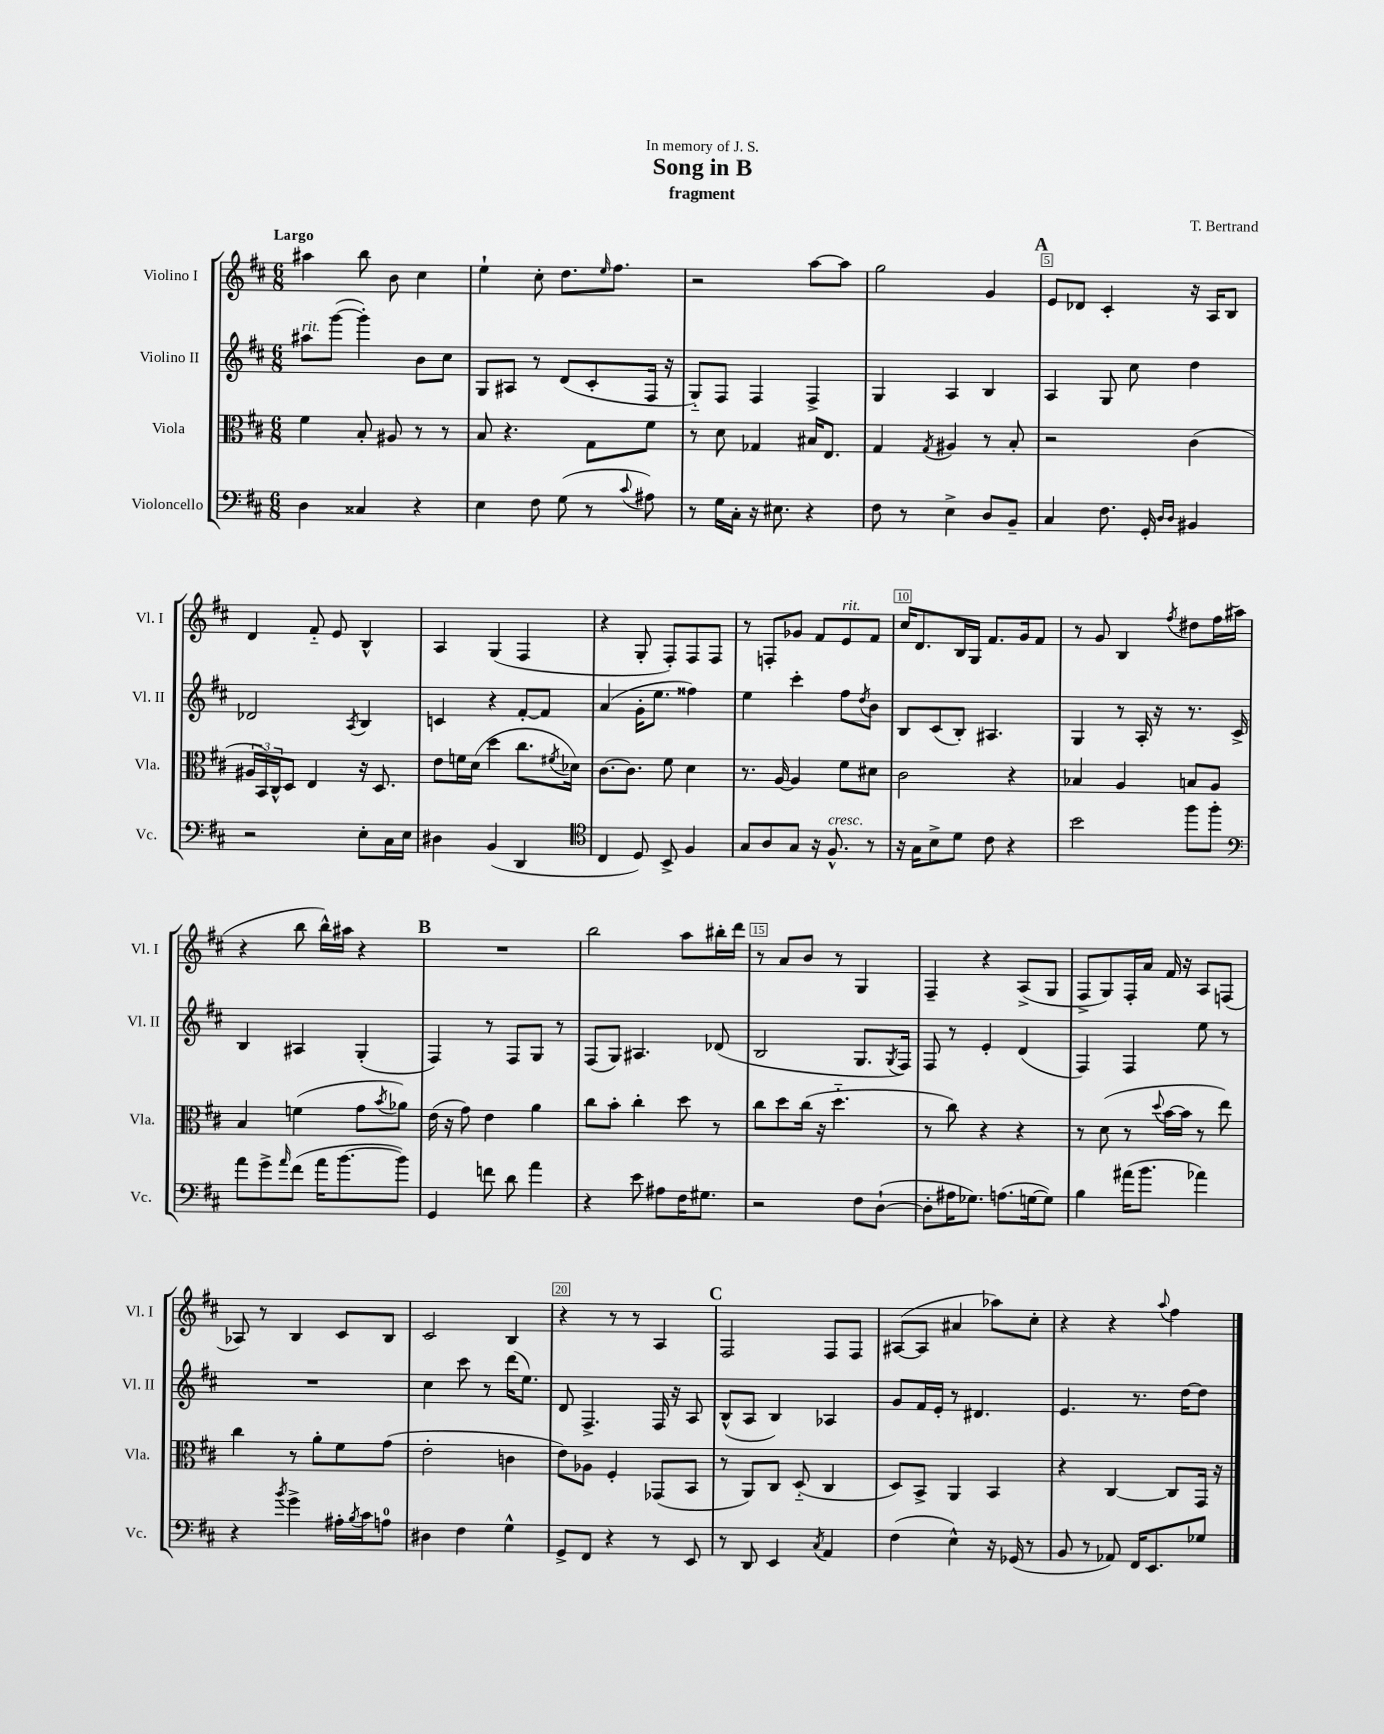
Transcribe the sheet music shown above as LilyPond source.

\header { title = "Song in B" composer = "T. Bertrand" subtitle = "fragment" dedication = "In memory of J. S." }
<<
\new StaffGroup <<
\new Staff = "s0" \with { instrumentName = "Violino I" shortInstrumentName = "Vl. I" } {
    \clef treble \key d \major \numericTimeSignature \time 6/8 \tempo "Largo"
    ais''4 b''8 b'8 cis''4 |
    e''4-! cis''8-. d''8. \grace { e''16 } fis''8. |
    r2 a''8~ a''8 |
    g''2 g'4 |
    \mark \markup { \bold "A" } e'8 des'8 cis'4-. r16 a16 b8 |
    d'4 fis'8-_ e'8 b4-^ |
    a4 g4( fis4 |
    r4 g8-. fis8-.) fis8 fis8 |
    r8 f8-. ges'8 fis'8 e'8^\markup { \italic "rit." } fis'8 |
    cis''16 d'8. b16 g16 fis'8. g'16 fis'8 |
    r8 g'8 b4 \acciaccatura { fis''8 } dis''8 fis''16 ais''16( |
    r4 b''8 b''16-^) ais''16 r4 |
    \mark \markup { \bold "B" } R2. |
    b''2 a''8 bis''16-. d'''16 |
    r8 a'8 b'8 r8 g4 |
    fis4-- r4 a8->( g8 |
    fis8-> g8) fis16-. a'16 fis'16 r16 a8 f8( |
    aes8) r8 b4 cis'8 b8 |
    cis'2 b4 |
    r4 r8 r8 a4 |
    \mark \markup { \bold "C" } fis2 fis8 fis8 |
    ais8~( ais8 ais'4 aes''8) cis''8-. |
    r4 r4 \appoggiatura { a''8 } fis''4 \bar "|." |
}
\new Staff = "s1" \with { instrumentName = "Violino II" shortInstrumentName = "Vl. II" } {
    \clef treble \key d \major \numericTimeSignature \time 6/8
    ais''8^\markup { \italic "rit." } g'''8~( g'''4-.) b'8 cis''8 |
    g8 ais8 r8 d'8( cis'8-. fis16 r16 |
    g8-_) fis8 fis4 fis4-> |
    g4 a4 b4 |
    \mark \markup { \bold "A" } a4 g8 cis''8 d''4 |
    des'2 \acciaccatura { a8 } b4 |
    c'4 r4 fis'8~-. fis'8 |
    a'4( g'16-. e''8. fisis''4) |
    e''4 cis'''4-. fis''8 \acciaccatura { d''8 } b'8 |
    b8 cis'8( b8-.) ais4. |
    g4 r8 a16-. r16 r8. cis'16-> |
    b4 ais4 g4-.( |
    \mark \markup { \bold "B" } fis4) r8 fis8 g8 r8 |
    fis8( g8) ais4. des'8( |
    b2 g8. \acciaccatura { g8 } fis16) |
    fis8 r8 e'4-. d'4( |
    fis4) fis4 e''8 r8 |
    R2. |
    cis''4 cis'''8 r8 d'''16( e''8.) |
    d'8 fis4.-> fis16 r16 a8 |
    \mark \markup { \bold "C" } b8-^( a8 b4) aes4 |
    g'8 fis'16 e'16-. r8 dis'4. |
    e'4. r8. d''16~ d''8 \bar "|." |
}
\new Staff = "s2" \with { instrumentName = "Viola" shortInstrumentName = "Vla." } {
    \clef alto \key d \major \numericTimeSignature \time 6/8
    fis'4 b8-. ais8 r8 r8 |
    b8 r4. g8 fis'8 |
    r8 d'8 ges4 bis16 e8. |
    g4 \acciaccatura { g8 } ais4 r8 b8-. |
    \mark \markup { \bold "A" } r2 cis'4( |
    \tuplet 3/2 { ais16 b,16) cis16-^ } d8 e4 r16 d8. |
    e'8 f'16 d'16( d''4 cis''8. \acciaccatura { fis'8 } des'16) |
    cis'8.~ cis'8. fis'8 d'4 |
    r8. a16~ a4 fis'8 dis'8 |
    cis'2 r4 |
    bes4 a4 b8 a8 |
    b4 f'4( g'8 \acciaccatura { b'8 } aes'8) |
    \mark \markup { \bold "B" } e'16( r16 g'8) e'4 a'4 |
    cis''8 b'8-. cis''4-. d''8 r8 |
    cis''8 d''8 cis''16( r16 d''4.-_ |
    r8 cis''8) r4 r4 |
    r8 d'8( r8 \appoggiatura { d''8 } b'16~ b'16 r8 e''8) |
    cis''4 r8 a'8-. fis'8 g'8( |
    e'2-. c'4 |
    e'8) aes8 fis4-. ges,8( b,8 |
    \mark \markup { \bold "C" } r8 a,8) cis8 d8-_( cis4 |
    d8) b,8-> a,4 b,4 |
    r4 cis4~ cis8 g,16 r16 \bar "|." |
}
\new Staff = "s3" \with { instrumentName = "Violoncello" shortInstrumentName = "Vc." } {
    \clef bass \key d \major \numericTimeSignature \time 6/8
    d4 cisis4 r4 |
    e4 fis8 g8( r8 \appoggiatura { cis'8 } ais8) |
    r8 g16 cis16-. r16 eis8. r4 |
    fis8 r8 e4-> d8 b,8-- |
    \mark \markup { \bold "A" } cis4 fis8. g,16-. \grace { d16 d16 } bis,4 |
    r2 e8-. cis16 e16 |
    dis4 b,4( d,4 |
    \clef tenor cis4 d8) b,8-> fis4 |
    g8 a8 g8 r16 fis8.-^^\markup { \italic "cresc." } r8 |
    r16 g16 b8-> d'8 cis'8 r4 |
    b'2 fis''8 fis''8-. |
    \clef bass a'8 g'8-> \grace { a'16 } fis'8( a'16 b'8.~ b'8) |
    \mark \markup { \bold "B" } g,4 f'8 d'8 a'4 |
    r4 e'8 ais8 fis16 gis8. |
    r2 fis8 d8~-!( |
    d8-. ais16 ges8.) a8.( g16~ g8) |
    b4 ais'16( b'8. aes'4) |
    r4 \acciaccatura { b'8 } g'4-> ais16-. \acciaccatura { b8 } cis'16 a8-0 |
    dis4 fis4 g4-^ |
    g,8-> fis,8 r4 r8 e,8 |
    \mark \markup { \bold "C" } r8 d,8 e,4 \acciaccatura { cis8 } a,4 |
    fis4( e4-^) r16 ges,16( r8 |
    b,8 r8 aes,8) fis,16 e,8. ges8 \bar "|." |
}
>>
>>
\layout { \context { \Score \override BarNumber.break-visibility = ##(#f #t #t) barNumberVisibility = #(every-nth-bar-number-visible 5) \override BarNumber.stencil = #(make-stencil-boxer 0.1 0.3 ly:text-interface::print) } }
